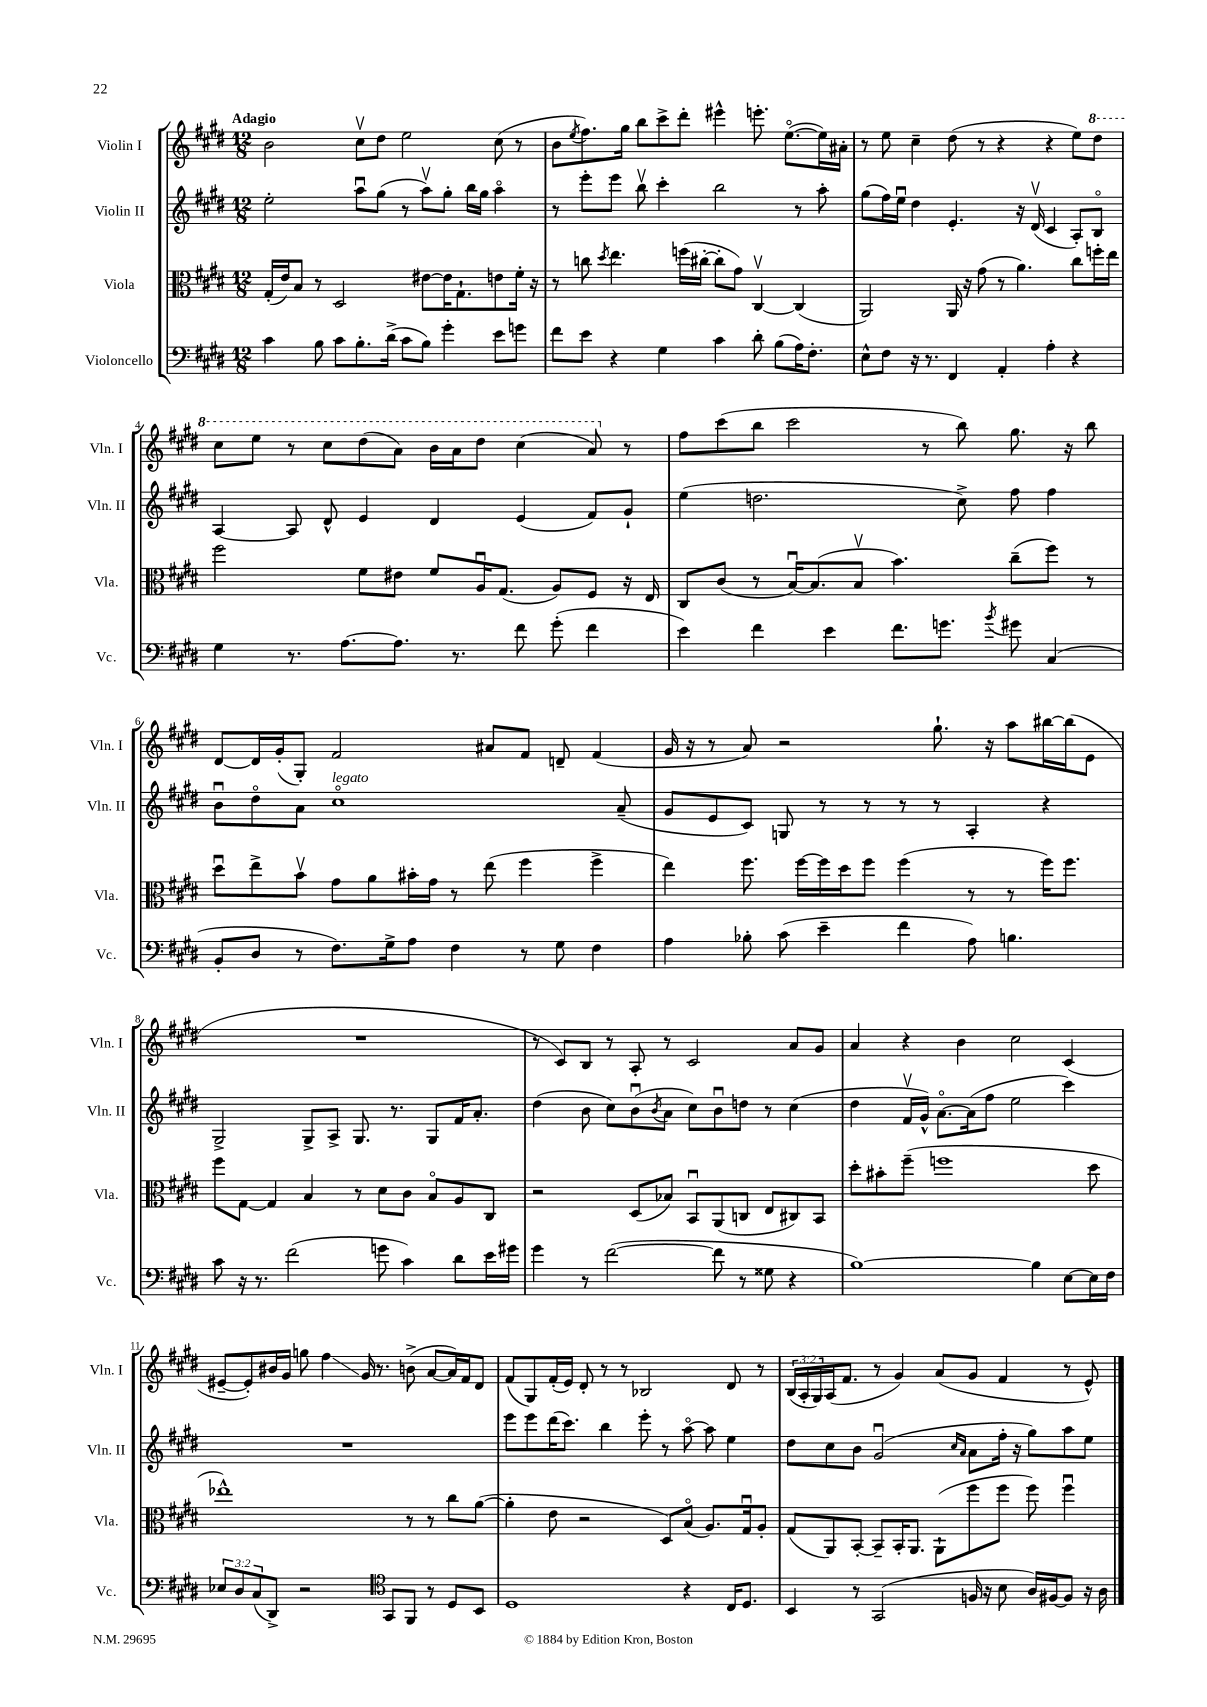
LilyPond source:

<<
\new StaffGroup <<
\new Staff = "s0" \with { instrumentName = "Violin I" shortInstrumentName = "Vln. I" } {
    \clef treble \key e \major \numericTimeSignature \time 12/8 \override Staff.TupletNumber.text = #tuplet-number::calc-fraction-text \tempo "Adagio"
    b'2 cis''8\upbow dis''8 e''2 cis''8( r8 |
    b'8 \acciaccatura { e''8 } fis''8.) gis''16 b''8 cis'''8-> dis'''8-. eis'''4-^ e'''8.-. e''8.~\flageolet( e''16) ais'16-. |
    r8 e''8 cis''4-- dis''8( r8 r4 r4 e''8) \ottava #1 dis'''8 |
    cis'''8 e'''8 r8 cis'''8 dis'''8( a''8) b''16 a''16 dis'''8 cis'''4( a''8) \ottava #0 r8 |
    fis''8 cis'''8( b''8 cis'''2 r8 b''8) gis''8. r16 b''8 |
    dis'8~ dis'16 gis'16-.( gis8-.) fis'2 ais'8 fis'8 d'8-- fis'4( |
    gis'16 r16 r8 a'8) r2 gis''8.-! r16 a''8 bis''16~ bis''16( e'8 |
    R1. |
    r8 cis'8) b8 r8 a8-. r8 cis'2 a'8 gis'8 |
    a'4 r4 b'4 cis''2 cis'4( |
    eis'8~-- eis'8-.) bis'16 gis'16 g''8 fis''4\glissando gis'16 r8. b'8->( a'8~ a'16) fis'16 dis'8 |
    fis'8( gis8) fis'16-.( e'16) dis'8-. r8 r8 bes2 dis'8 r8 |
    \tuplet 3/2 { b16( a16-. gis16) } a16( fis'8. r8 gis'4) a'8( gis'8 fis'4 r8 e'8-^) \bar "|." |
}
\new Staff = "s1" \with { instrumentName = "Violin II" shortInstrumentName = "Vln. II" } {
    \clef treble \key e \major \numericTimeSignature \time 12/8
    e''2-. a''8\downbow gis''8( r8 a''8\upbow) gis''8-. b''16 gis''16 a''4\flageolet |
    r8 e'''8-. e'''8 b''8\upbow cis'''4-. b''2 r8 a''8-. |
    gis''8( fis''16) e''16\downbow dis''4 e'4.-. r16 dis'16\upbow( cis'4 a8-.) b8\flageolet |
    a4~ a8 dis'8-^ e'4 dis'4 e'4( fis'8) gis'8-! |
    e''4( d''2. cis''8->) fis''8 fis''4 |
    b'8\downbow dis''8\flageolet a'8 cis''1\flageolet^\markup { \italic "legato" } a'8--( |
    gis'8 e'8 cis'8) g8 r8 r8 r8 r8 a4-. r4 |
    gis2-> gis8-> a8-> gis8. r8. gis8 fis'16 a'8.-. |
    dis''4( b'8 cis''8) b'8\downbow( \acciaccatura { b'8 } a'8 cis''8) b'8\downbow d''8 r8 cis''4( |
    dis''4 fis'16\upbow gis'16-^) a'8.~\flageolet a'16( fis''8 e''2 cis'''4) |
    R1. |
    e'''8 e'''8 dis'''16( cis'''8.) b''4 e'''8-. r8 a''8~\flageolet a''8 e''4 |
    dis''8 cis''8 b'8 gis'2\downbow( \grace { cis''16 a'16 } a'8 fis''16-. r16 gis''8) a''8 e''8 \bar "|." |
}
\new Staff = "s2" \with { instrumentName = "Viola" shortInstrumentName = "Vla." } {
    \clef alto \key e \major \numericTimeSignature \time 12/8
    gis16-.( e'16) b8 r8 dis2 eis'8~ eis'16 gis8.-! e'8 fis'16-. r16 |
    r8 c''8 \acciaccatura { dis''8 } e''4. f''16( cis''16~-. cis''8-. gis'8) cis4~\upbow cis4( |
    a,2) a,16 r16 gis'8( r8 a'4.) cis''8 f''16-. e''16 |
    fis''2 fis'8 eis'8 fis'8 a16\downbow gis8.( a8) fis8 r16 e16 |
    cis8 cis'8( r8 b16~\downbow) b8.( b8\upbow b'4.) cis''8--( fis''8) r8 |
    dis''8\downbow e''8-> b'8\upbow gis'8 a'8 bis'16-. gis'16 r8 e''8( fis''4 fis''4-> |
    e''4) fis''8. fis''16~ fis''16 dis''16 fis''8 fis''4( r8 r8 fis''16) fis''8. |
    fis''8 gis8~ gis4 b4 r8 dis'8 cis'8 b8\flageolet a8 cis8 |
    r2 dis8( bes8) b,8\downbow a,8( c8 e8 cis8) b,8 |
    dis''8-. bis'8-. fis''8--( f''1 dis''8 |
    ees''1-^) r8 r8 cis''8 a'8~( |
    a'4-. e'8 r2 dis8) b8\flageolet( a8.) gis16\downbow a8-. |
    gis8( a,8) b,8~-. b,8-- b,16-. a,8. a,8-!( fis''8 fis''8 fis''8) fis''4\downbow \bar "|." |
}
\new Staff = "s3" \with { instrumentName = "Violoncello" shortInstrumentName = "Vc." } {
    \clef bass \key e \major \numericTimeSignature \time 12/8 \override Staff.TupletNumber.text = #tuplet-number::calc-fraction-text
    cis'4 b8 cis'8 b8.-. dis'16->( cis'8 b8) gis'4-. e'8 g'8 |
    fis'8 e'8 r4 gis4 cis'4 dis'8-. b8( a16) fis8.-. |
    e8-^ fis8 r16 r8. fis,4 a,4-. a4-. r4 |
    gis4 r8. a8.~ a8. r8. fis'8 gis'8-.( fis'4 |
    e'4) fis'4 e'4 fis'8. g'8. \acciaccatura { b'8 } gis'8 cis4( |
    b,8-. dis8 r8 fis8.) gis16-> a8 fis4 r8 gis8 fis4 |
    a4 bes8-. cis'8( e'4-- fis'4 a8) b4. |
    cis'8 r16 r8. fis'2( g'8 cis'4) dis'8 e'16 gis'16 |
    gis'4 r8 fis'2~( fis'8 r8 gisis8 r4 |
    b1~) b4 e8~ e16 fis16 |
    \tuplet 3/2 { ees8 dis8 cis8( } dis,8->) r2 \clef tenor gis,8 fis,8 r8 dis8 b,8 |
    dis1 r4 cis16 dis8. |
    b,4 r8 gis,2( f16 r16 b8 a16) fis16~ fis8 r16 a16 \bar "|." |
}
>>
>>
